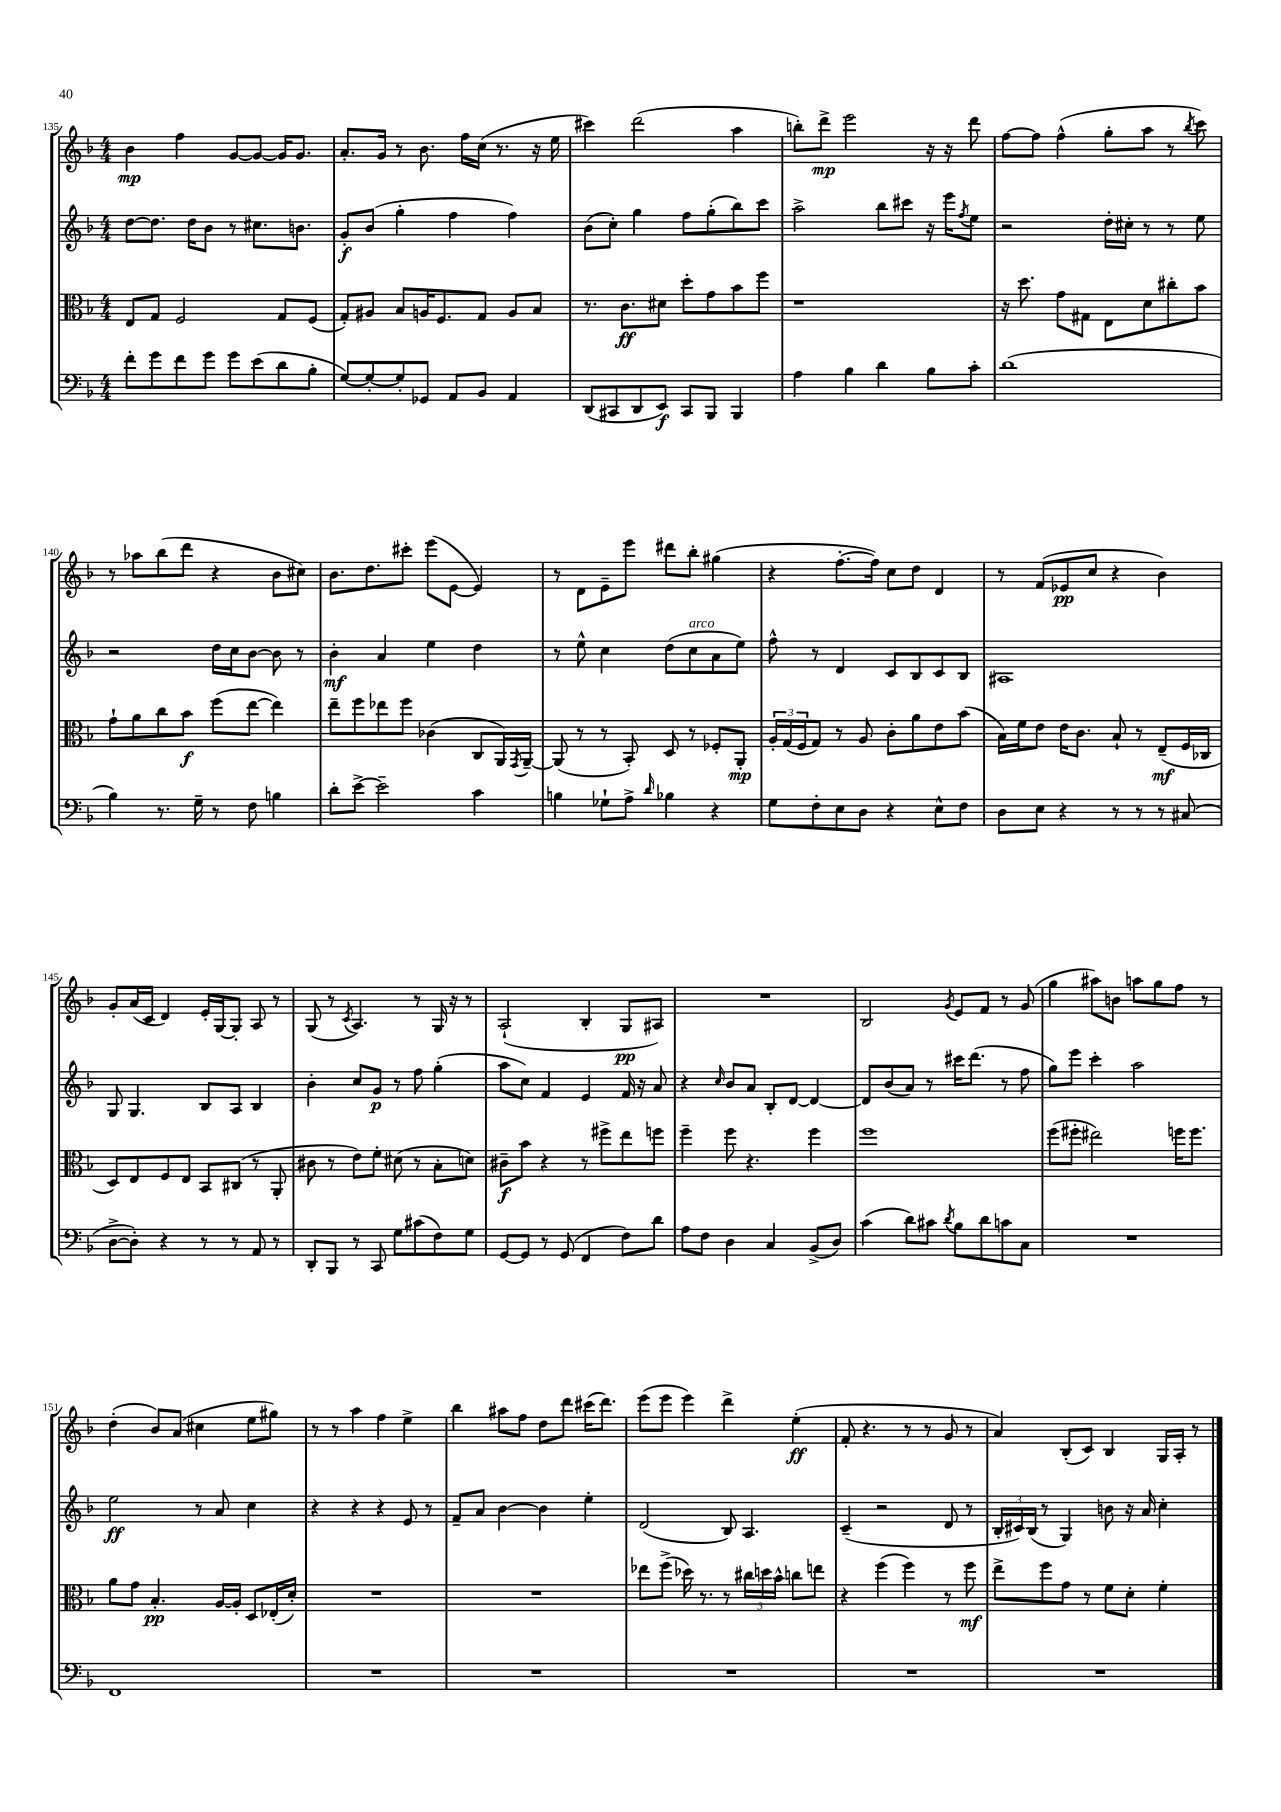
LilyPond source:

<<
\new StaffGroup <<
\new Staff = "s0" {
    \clef treble \key f \major \numericTimeSignature \time 4/4
    bes'4\mp f''4 g'8~ g'8~ g'16 g'8. |
    a'8.-. g'16 r8 bes'8. f''16 c''16( r8. r16 e''16 |
    cis'''4) d'''2( a''4 |
    b''8-.) d'''8->\mp e'''2 r16 r16 d'''8 |
    f''8~ f''8 f''4-^( g''8-. a''8 r8 \acciaccatura { bes''8 } c'''8) |
    r8 aes''8 bes''8( d'''8 r4 bes'8 cis''8) |
    bes'8. d''8. cis'''8-. e'''8( e'8~ e'4) |
    r8 d'8 e'8-- e'''8 dis'''8 bes''8-. gis''4( |
    r4 f''8.~-. f''16) c''8 d''8 d'4 |
    r8 f'8( ees'8\pp c''8 r4 bes'4) |
    g'8-. a'16( c'16 d'4) e'16-. g16~ g8-. a8 r8 |
    g8( r8 \acciaccatura { c'8 } a4.) r8 g16 r16 r8 |
    a2-!( bes4-. g8\pp ais8) |
    R1 |
    bes2 \acciaccatura { g'8 } e'8 f'8 r8 g'8( |
    g''4 ais''8) b'8 a''8 g''8 f''8 r8 |
    d''4-.( bes'8) a'8( cis''4 e''8 gis''8) |
    r8 r8 a''4 f''4 e''4-> |
    bes''4 ais''8 f''8 d''8 d'''8 cis'''16( d'''8.) |
    e'''8( e'''8 e'''4) d'''4-> e''4-.\ff( |
    f'8-. r4. r8 r8 g'8 r8 |
    a'4) bes8-.( c'8) bes4 g16 a16-. r8 \bar "|." |
}
\new Staff = "s1" {
    \clef treble \key f \major \numericTimeSignature \time 4/4
    d''8~ d''8. d''16 bes'8 r8 cis''8. b'8. |
    g'8-.\f bes'8( g''4-. f''4 f''4) |
    bes'8( c''8-.) g''4 f''8 g''8-.( bes''8) c'''8 |
    a''2-> bes''8 cis'''8 r16 e'''16 \acciaccatura { f''8 } e''8 |
    r2 d''16-. cis''16-. r8 r8 e''8 |
    r2 d''16 c''16 bes'8~ bes'8 r8 |
    bes'4-.\mf a'4 e''4 d''4 |
    r8 e''8-^ c''4 d''8( c''8^\markup { \italic "arco" } a'8 e''8) |
    f''8-^ r8 d'4 c'8 bes8 c'8 bes8 |
    ais1 |
    g8 g4. bes8 a8 bes4 |
    bes'4-. c''8 g'8\p r8 f''8 g''4-.( |
    a''8 c''8) f'4 e'4 f'16 r16 a'8 |
    r4 \grace { c''16 } bes'8 a'8 bes8-. d'8~ d'4~ |
    d'8 bes'8( a'8) r8 cis'''16 d'''8.( r8 f''8 |
    g''8) e'''8 c'''4-. a''2 |
    e''2\ff r8 a'8 c''4 |
    r4 r4 r4 e'8 r8 |
    f'8-- a'8 bes'4~ bes'4 e''4-. |
    d'2( bes8) a4. |
    c'4--( r2 d'8 r8 |
    \tuplet 3/2 { bes16-. cis'16) bes16( } r8 g4) b'8 r16 a'16 c''4-. \bar "|." |
}
\new Staff = "s2" {
    \clef alto \key f \major \numericTimeSignature \time 4/4
    e8 g8 f2 g8 f8( |
    g8-.) ais8 bes8 a16 f8. g8 a8 bes8 |
    r8. c'8.\ff dis'8 d''8-. g'8 bes'8 f''8 |
    r1 |
    r16 d''8. g'8 gis8 e8 d'8 cis''8-. bes'8 |
    g'8-! a'8 c''8 bes'8\f f''8( e''8~ e''4) |
    e''8-- f''8 ees''8 f''8 ces'4( c8 a,16) \acciaccatura { g,8 } a,16~-- |
    a,8( r8 r8 bes,8-.) d8 r8 fes8-. a,8-.\mp |
    \tuplet 3/2 { a16-. g16( f16 } g8) r8 a8 c'8-. a'8 e'8 bes'8( |
    bes16) f'16 e'8 e'16 c'8. bes8-! r8 e8--\mf( f16 ces16 |
    d8) e8 f8 e8 bes,8 cis8( r8 a,8-. |
    cis'8 r8 e'8) f'8-. dis'8( r8 bes8-. d'8) |
    cis'8--\f bes'8 r4 r8 fis''8-> e''8 f''8 |
    f''4-- f''8 r4. f''4 |
    f''1 |
    f''8( fis''8-. eis''2) f''16 f''8. |
    a'8 g'8 bes4.-.\pp a16~ a16-. d8 ees16-.( d'16-.) |
    R1 |
    R1 |
    ees''8 f''8->( des''16) r8. r8 \tuplet 3/2 { cis''16 d''16 bes'16-^ } c''8 e''8 |
    r4 f''4( f''4) r8 f''8\mf |
    e''8-> f''8 g'8 r8 f'8 d'8-. f'4-. \bar "|." |
}
\new Staff = "s3" {
    \clef bass \key f \major \numericTimeSignature \time 4/4
    f'8-. g'8 f'8 g'8 g'8 e'8( d'8 bes8-. |
    g8~) g8~-. g8-. ges,8 a,8 bes,8 a,4 |
    d,8( cis,8 d,8 e,8\f) cis,8 bes,,8 bes,,4 |
    a4 bes4 d'4 bes8 c'8-. |
    d'1( |
    bes4) r8. g16-- r8 f8 b4 |
    d'8-. e'8~-> e'2-- c'4 |
    b4 ges8-! a8-> \grace { d'16 } bes4 r4 |
    g8 f8-. e8 d8 r4 e8-^ f8 |
    d8 e8 r4 r8 r8 r8 cis8( |
    d8~-> d8-.) r4 r8 r8 a,8 r8 |
    d,8-. bes,,8 r8 c,8 g8 cis'8( f8) g8 |
    g,8~ g,8 r8 g,8( f,4 f8) d'8 |
    a8 f8 d4 c4 bes,8->( d8) |
    c'4( d'8) cis'8 \acciaccatura { d'8 } bes8 d'8 c'8 c8 |
    R1 |
    f,1 |
    R1 |
    R1 |
    R1 |
    R1 |
    R1 \bar "|." |
}
>>
>>
\layout { \context { \Score currentBarNumber = #135 } }
